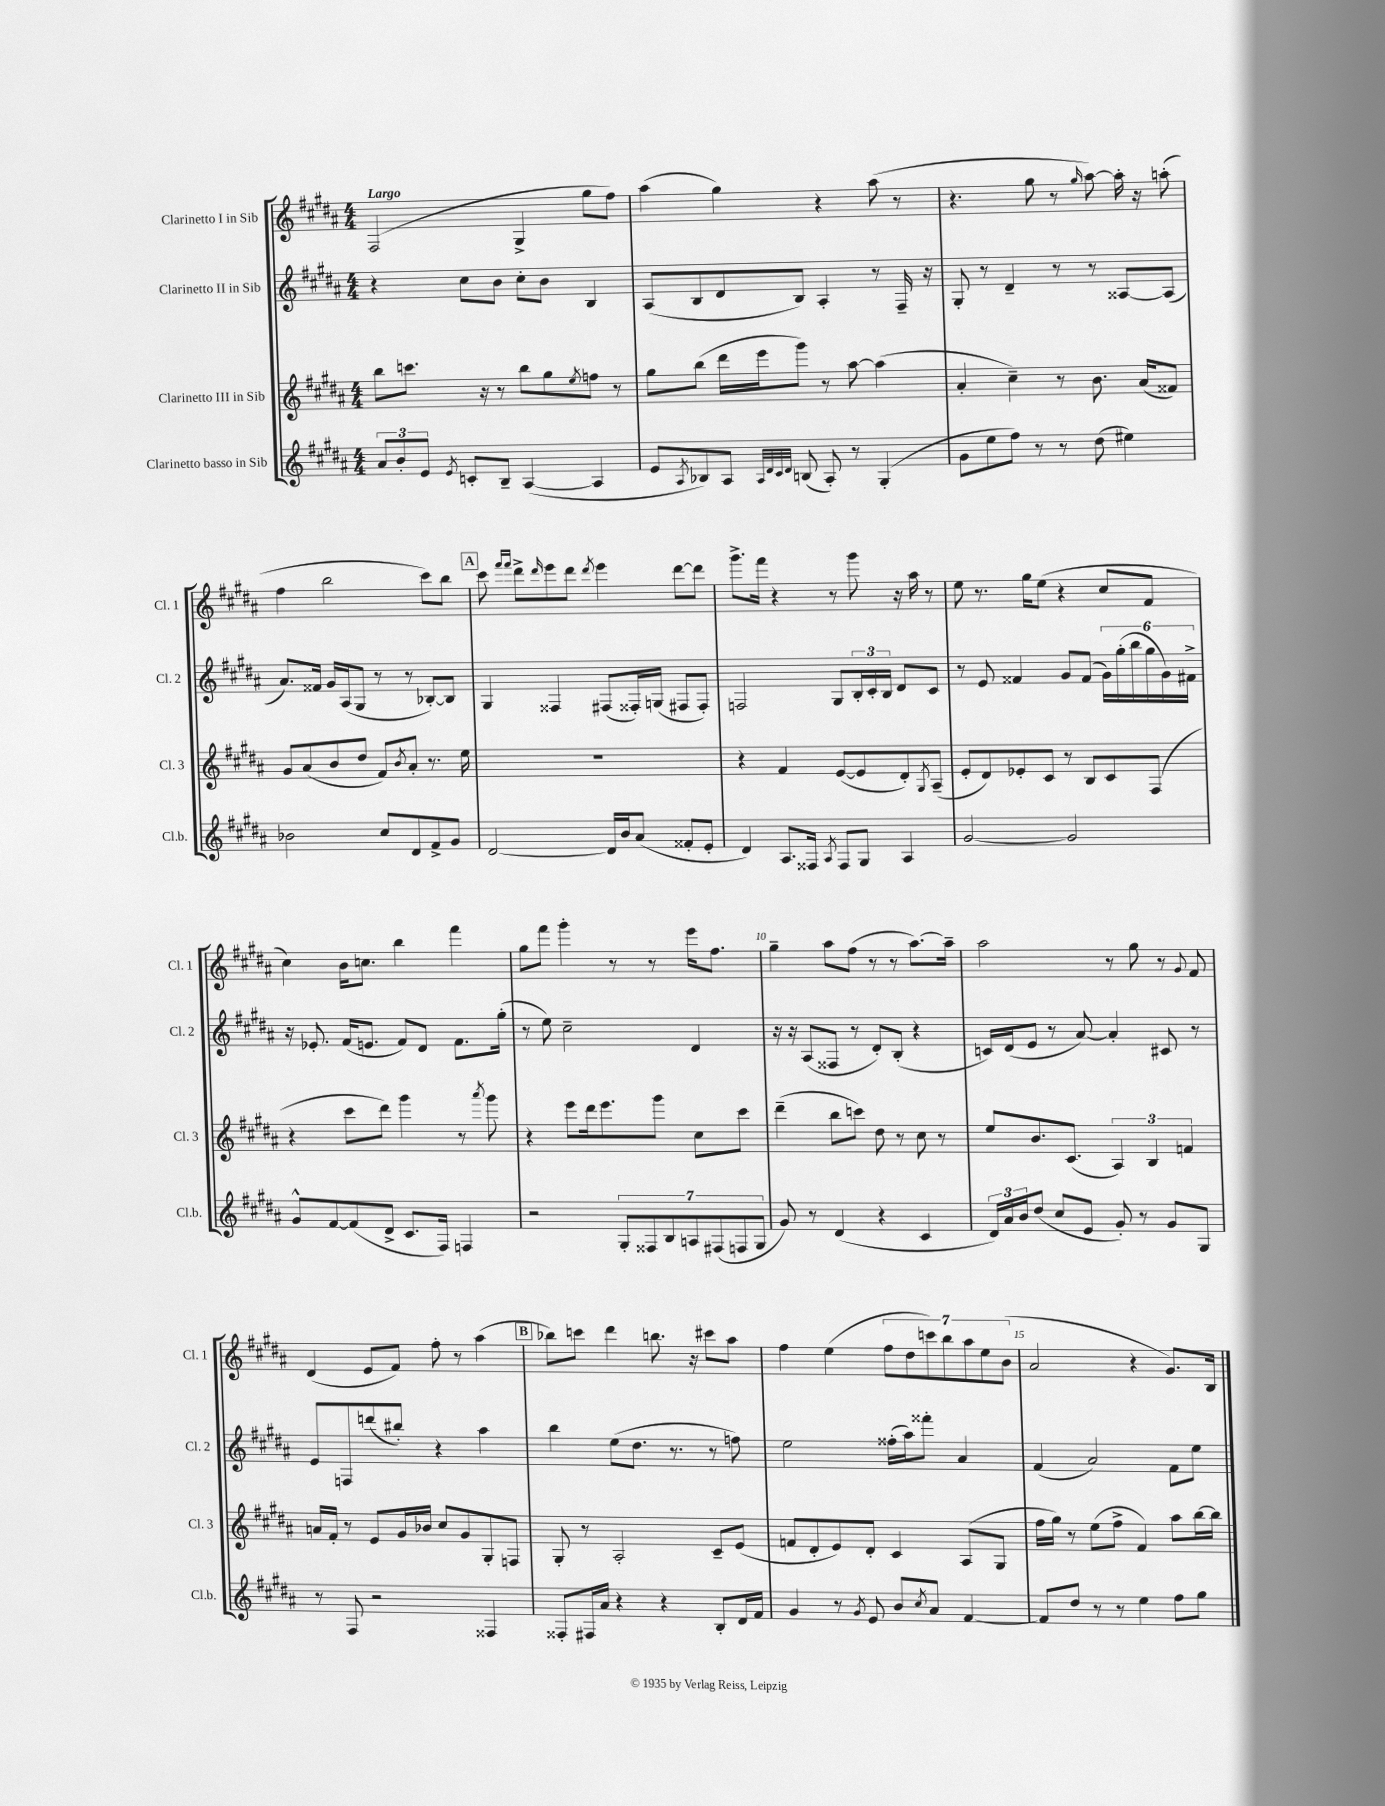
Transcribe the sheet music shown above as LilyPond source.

<<
\new StaffGroup <<
\new Staff = "s0" \with { instrumentName = "Clarinetto I in Sib" shortInstrumentName = "Cl. 1" } {
    \clef treble \key b \major \numericTimeSignature \time 4/4 \tempo "Largo"
    fis2( gis4-> gis''8 fis''8) |
    ais''4( gis''4) r4 ais''8( r8 |
    r4. gis''8 r8 \grace { gis''16 } ais''8~) ais''16-. r16 a''8-.( |
    fis''4 b''2 cis'''8) b''8 |
    \mark \markup { \box "A" } cis'''8 \grace { fis'''16 fis'''16 } dis'''8-> \grace { dis'''16 } e'''8 dis'''8 \acciaccatura { dis'''8 } e'''4 dis'''8~ dis'''8 |
    gis'''8.-> fis'''16 r4 r8 gis'''8 r16 ais''16 r8 |
    e''8 r8. gis''16 e''8( r4 cis''8 fis'8 |
    cis''4) b'16 c''8. b''4 fis'''4 |
    gis''8 fis'''8 gis'''4-. r8 r8 e'''16 fis''8. |
    gis''4-- ais''8 fis''8( r8 r8 ais''8.~) ais''16-- |
    ais''2 r8 gis''8 r8 \appoggiatura { gis'8 } fis'8 |
    dis'4( e'8 fis'8) fis''8-. r8 ais''4( |
    \mark \markup { \box "B" } bes''8) c'''8 dis'''4 b''8. r16 cis'''8 ais''8 |
    fis''4 e''4( \tuplet 7/4 { fis''8 dis''8 c'''8) b''8 ais''8 e''8 b'8( } |
    ais'2 r4 gis'8.) b16 \bar "|." |
}
\new Staff = "s1" \with { instrumentName = "Clarinetto II in Sib" shortInstrumentName = "Cl. 2" } {
    \clef treble \key b \major \numericTimeSignature \time 4/4
    r4 cis''8 b'8 cis''8-. b'8 b4 |
    ais8( b8 dis'8 b8) ais4-. r8 fis16-- r16 |
    gis8-. r8 dis'4-- r8 r8 aisis8~ aisis8( |
    ais'8.) fisis'16 gis'16 ais16( gis8 r8 r8 bes8~-.) bes8 |
    \mark \markup { \box "A" } gis4 fisis4 fis8( fisis16-.) g16( fis8 fis8-.) |
    f2 gis8 \tuplet 3/2 { b16-. cis'16-. b16 } dis'8 cis'8 |
    r8 e'8 fisis'4 gis'8 fisis'8( \tuplet 6/4 { gis'16) gis''16-.( b''16 gis''16 gis'16) fis'16-> } |
    r16 ees'8.-. fis'16( e'8. fis'8) dis'8 fis'8. gis''16-.( |
    r8 e''8) cis''2-- dis'4 |
    r16 r16 ais8( fisis8 r8 dis'8-.) b8-.( r4 |
    c'16) dis'16( e'8 r8 ais'8~) ais'4-. cis'8 r8 |
    e'8 f8 d'''8( bis''8-.) r4 ais''4 |
    \mark \markup { \box "B" } b''4 e''8( dis''8. r8. r8 f''8) |
    e''2 fisis''16-.( ais''16) fisis'''8-. ais'4 |
    fis'4( ais'2) fis'8 e''8 \bar "|." |
}
\new Staff = "s2" \with { instrumentName = "Clarinetto III in Sib" shortInstrumentName = "Cl. 3" } {
    \clef treble \key b \major \numericTimeSignature \time 4/4
    b''8 c'''8. r16 r8 b''8 gis''8 \acciaccatura { e''8 } f''8 r8 |
    gis''8 b''8( dis'''16 e'''16 gis'''8) r8 ais''8~ ais''4( |
    ais'4-. cis''4--) r8 b'8. ais'16( fisis'8) |
    gis'8 ais'8( b'8 dis''8 fis'8) \acciaccatura { b'8 } ais'8-. r8. e''16 |
    \mark \markup { \box "A" } R1 |
    r4 fis'4 e'8~( e'8 dis'8-.) \acciaccatura { gis8 } ais8--( |
    e'8-. dis'8) ees'8-. cis'8 r8 b8 cis'8 fis8( |
    r4 cis'''8 dis'''8) gis'''4 r8 \acciaccatura { ais'''8 } gis'''8 |
    r4 e'''8 dis'''16 e'''8. gis'''8 cis''8 cis'''8 |
    dis'''4--( b''8 c'''8) dis''8 r8 cis''8 r8 |
    e''8 b'8. cis'8.( \tuplet 3/2 { ais4) b4 f'4 } |
    a'16 fis'16-. r8 e'8 gis'16 bes'16 cis''8 gis'8 gis8-. f8 |
    \mark \markup { \box "B" } gis8-. r8 ais2-. cis'8-- e'8( |
    f'8 dis'8-. e'8) dis'8-. cis'4 ais8( gis8 |
    fis''16 gis''16) r8 e''8( fis''8-> fis'4) ais''8 b''16~ b''16 \bar "|." |
}
\new Staff = "s3" \with { instrumentName = "Clarinetto basso in Sib" shortInstrumentName = "Cl.b." } {
    \clef treble \key b \major \numericTimeSignature \time 4/4
    \tuplet 3/2 { ais'8 b'8-. e'8 } \acciaccatura { e'8 } c'8-. b8-- ais4~( ais4 |
    e'8 \acciaccatura { ais8 } bes8) ais8 \grace { ais32 dis'32 cis'32 dis'32 } b8( ais8-.) r8 gis4-.( |
    gis'8 e''8 fis''8) r8 r8 dis''8( eis''4) |
    bes'2 cis''8 dis'8 fis'8-> gis'8 |
    \mark \markup { \box "A" } dis'2~ dis'16 b'16 ais'8( fisis'8-. e'8-. |
    dis'4) ais8. fisis16 \acciaccatura { ais8 } fisis8 gis8 ais4 |
    gis'2~ gis'2 |
    gis'8-^ fis'8~ fis'8( dis'8-> cis'8. fis16) f4 |
    r2 \tuplet 7/4 { gis8-. fisis8 b8 a8 fis8( f8 gis8 } |
    gis'8) r8 dis'4( r4 cis'4 |
    \tuplet 3/2 { dis'16) ais'16 b'16 } dis''8( cis''8 e'8 gis'8-.) r8 gis'8 gis8 |
    r8 fis8 r2 fisis4 |
    \mark \markup { \box "B" } fisis8-. fis16 ais'16 r4 r4 b8-. dis'16 fis'16 |
    gis'4 r8 \acciaccatura { gis'8 } e'8 b'8 \acciaccatura { cis''8 } ais'8 fis'4~ |
    fis'8 dis''8 r8 r8 e''4 fis''8 gis''8 \bar "|." |
}
>>
>>
\layout { \context { \Score \override BarNumber.break-visibility = ##(#f #t #t) barNumberVisibility = #(every-nth-bar-number-visible 5) } }
